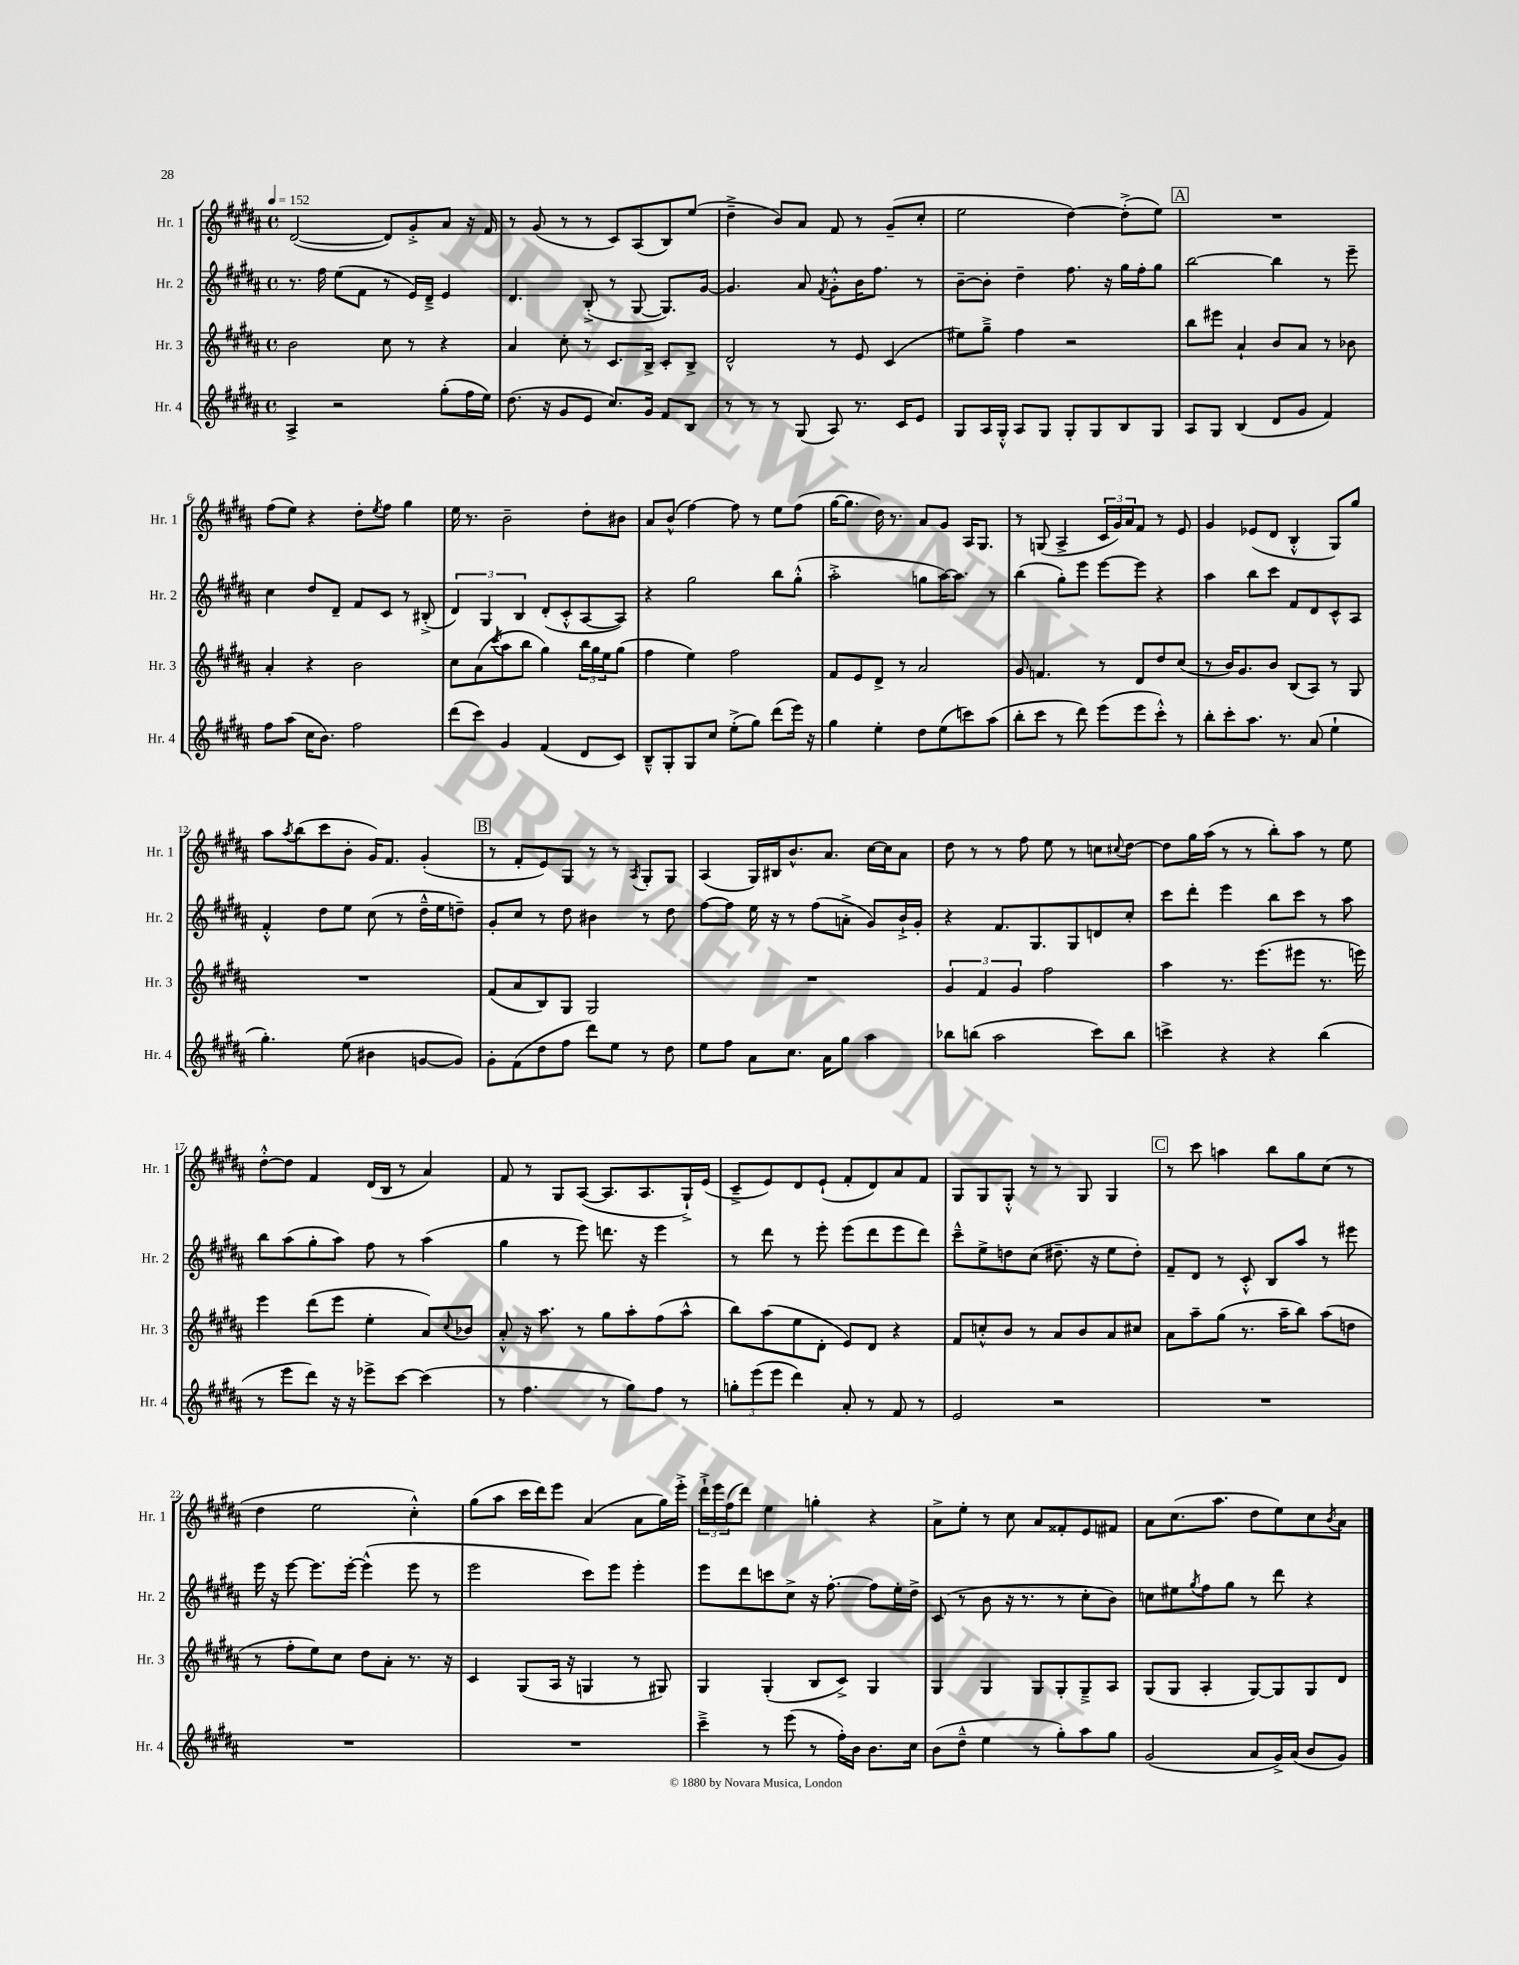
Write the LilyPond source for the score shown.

<<
\new StaffGroup <<
\new Staff = "s0" \with { instrumentName = "Hr. 1" shortInstrumentName = "Hr. 1" } {
    \clef treble \key b \major \defaultTimeSignature \time 4/4 \tempo 4 = 152
    dis'2~( dis'8) gis'8-.-> ais'8 r16 fis'16 |
    r8 gis'8( r8 r8 cis'8) ais8( b8) e''8( |
    dis''4---> b'8) ais'8 fis'8 r8 gis'8--( cis''8-. |
    e''2 dis''4~) dis''8-.->( e''8) |
    \mark \markup { \box "A" } R1 |
    fis''8( e''8) r4 dis''8-. \acciaccatura { e''8 } fis''8 gis''4 |
    e''16 r8. b'2-- dis''8-. bis'8 |
    ais'8 b'8-^( fis''4~) fis''8 r8 e''8 fis''8( |
    gis''16~ gis''8. dis''16) r8. ais'8 gis'8 ais16 gis8. |
    r8 g8( ais4-> \tuplet 3/2 { cis'16 gis'16) ais'16 } fis'8 r8 e'8 |
    gis'4 ees'8( dis'8 b4-.-^ gis8) gis''8 |
    ais''8 \acciaccatura { ais''8 } b''8( cis'''8 b'8-. gis'16) fis'8. gis'4-.( |
    \mark \markup { \box "B" } r8 fis'8-. e'8) gis8 r8 r8 \acciaccatura { ais8 } gis8-. gis8 |
    ais4( gis16) bis16 b'8.-^ ais'8. cis''16~ cis''16 ais'8 |
    dis''8 r8 r8 fis''8 e''8 r8 c''8 \appoggiatura { cis''8 } dis''8~ |
    dis''8 gis''16 ais''16( r8 r8 b''8-.) ais''8 r8 e''8 |
    dis''8~-.-^ dis''8 fis'4 dis'16( b16 r8 ais'4) |
    fis'8 r8 gis8 ais8~( ais8. ais8. gis16-!->) e'16( |
    cis'8---> e'8) dis'8 e'8-!( fis'8-. dis'8) ais'8 fis'8 |
    gis8 gis8 gis8-.-^ r8 r8 gis8 gis4 |
    \mark \markup { \box "C" } r8 cis'''8 a''4 b''8 gis''8 cis''8( r8 |
    dis''4 e''2 cis''4-.-^) |
    gis''8( ais''8 cis'''16 dis'''16) e'''8 ais'4( ais'8 gis''16) e'''16-.-> |
    \tuplet 3/2 { dis'''16-!-> e'''16 fis''16( } dis'''8) e''4 g''4-. r4 |
    ais'8-> e''8-. r8 cis''8 ais'8 fisis'8-. e'8 fis'8 |
    ais'8 cis''8.( ais''8. dis''8 e''8) cis''8 \acciaccatura { b'8 } ais'8 \bar "|." |
}
\new Staff = "s1" \with { instrumentName = "Hr. 2" shortInstrumentName = "Hr. 2" } {
    \clef treble \key b \major \defaultTimeSignature \time 4/4
    r8. fis''16 e''8( fis'8 r8 e'16) dis'16---> e'4 |
    dis'4. b8-.->( r8 gis8~ gis8.) gis'16~ |
    gis'4. ais'8 \acciaccatura { fis'8 } gis'8-.-^ b'16 fis''8. r8 |
    b'8~-- b'8-. dis''4-- fis''8. r16 gis''16 fis''16-. gis''8 |
    \mark \markup { \box "A" } b''2~ b''4 r8 e'''8-- |
    cis''4 dis''8 dis'8-- fis'8 cis'8 r8 bis8-.->( |
    \tuplet 3/2 { dis'4) gis4 b4 } dis'8-.( cis'8-.-^ ais8~ ais8) |
    r4 gis''2 b''8 gis''8-.-^( |
    ais''2-.-> g''8 ais''16~) ais''8. r8 |
    b''4( gis''8-.) e'''8 e'''8~ e'''8 r4 |
    ais''4 b''8 cis'''8 fis'8 dis'8 cis'8-^ ais8 |
    fis'4-.-^ dis''8 e''8 cis''8( r8 dis''16---^ e''16 d''8--) |
    \mark \markup { \box "B" } gis'8-. cis''8 r8 dis''8 bis'4 r8 dis''8 |
    fis''8~ fis''8 e''16 r16 r8 fis''8( a'8-.-> gis'8) b'16-!-> gis'16-. |
    r4 fis'8. gis8. gis8 d'8 cis''8-. |
    cis'''8 dis'''8-. e'''4 b''8 cis'''8 r8 ais''8 |
    b''8 ais''8( gis''8-. ais''8) fis''8 r8 ais''4( |
    gis''4 r8 e'''8) d'''8. r16 e'''4 |
    r8 dis'''8 r8 e'''8-. e'''8( dis'''8 e'''8 dis'''8) |
    cis'''8---^ e''8-> d''8 cis''8( dis''8.-- r16 e''8 dis''8-.) |
    \mark \markup { \box "C" } fis'8-- dis'8 r8 cis'8-.-^ b8 ais''8 r8 eis'''8 |
    e'''16 r16 e'''8~ e'''8. e'''16~-. e'''4-^( e'''8 r8 |
    e'''2 cis'''8) e'''8 e'''4-. |
    e'''8 dis'''8 c'''8 cis''8-> r16 fis''8.~-. fis''8 e''16-. dis''16-> |
    cis'8( r8 b'8 r16 r8. r8 cis''8-. b'8) |
    c''8 eis''8 \acciaccatura { gis''8 } fis''8 gis''8 r8 dis'''8 r4 \bar "|." |
}
\new Staff = "s2" \with { instrumentName = "Hr. 3" shortInstrumentName = "Hr. 3" } {
    \clef treble \key b \major \defaultTimeSignature \time 4/4
    b'2 cis''8 r8 r4 |
    ais'4 cis''8-. r8 cis'8. b16-> cis'8-. b8-> |
    dis'2-^ r8 e'8 cis'4( |
    eis''8) gis''8---> fis''4 r2 |
    \mark \markup { \box "A" } b''8 eis'''8 ais'4-! b'8 ais'8 r8 bes'8 |
    ais'4-. r4 b'2 |
    cis''8 ais'8( \acciaccatura { cis'''8 } ais''8 b''8 gis''4) \tuplet 3/2 { b''16 gis''16 e''16 } gis''8( |
    fis''4 e''4) fis''2 |
    fis'8 e'8 dis'8-> r8 ais'2 |
    gis'8 f'4. r8 dis'8 dis''8 cis''8( |
    r8 b'16) gis'8. b'8 b8( ais8) r8 gis8 |
    R1 |
    \mark \markup { \box "B" } fis'8( ais'8 b8) gis8 gis2 |
    R1 |
    \tuplet 3/2 { gis'4 fis'4 gis'4 } fis''2 |
    ais''4 r8. e'''8.( eis'''8 r8. e'''16) |
    e'''4 dis'''8( e'''8 e''4-. ais'8) \appoggiatura { cis''8 } bes'8 |
    ais'8-.-^ r16 ais''8. r8 gis''8 ais''8-. fis''8( ais''8-^ |
    b''8) ais''8( e''8 dis'8-. e'8) dis'8 r4 |
    fis'8 c''8-.-^ b'8 r8 ais'8 b'8 ais'8 cis''8 |
    \mark \markup { \box "C" } ais'8 ais''8-- gis''8( r8. ais''16-- b''8) ais''8( d''8 |
    r8 fis''8-. e''8) cis''8 dis''8 ais'8-. r8. r16 |
    cis'4 gis8( ais16 r16 g4 r8 gis8) |
    gis4 gis4-.( b8 cis'8->) gis4 |
    gis4 gis4 gis8 gis8-. gis8---> ais8 |
    gis8( gis8 ais4-. gis8~) gis8 gis8 dis'8 \bar "|." |
}
\new Staff = "s3" \with { instrumentName = "Hr. 4" shortInstrumentName = "Hr. 4" } {
    \clef treble \key b \major \defaultTimeSignature \time 4/4
    ais4-> r2 gis''8-.( fis''16 e''16) |
    dis''8.( r16 gis'8 e'8 cis''8.) gis'16 fis'8 b8 |
    r8 r8 r8 gis8( ais8) r8. cis'16 e'8 |
    gis8 ais16 gis16-.-^ ais8 gis8 gis8-. gis8 b8 gis8 |
    \mark \markup { \box "A" } ais8 gis8 b4( dis'8 gis'8 fis'4) |
    fis''8 ais''8( cis''16 b'8.) fis''2 |
    dis'''8( cis'''8) gis'4 fis'4( dis'8 cis'8) |
    b8---^ gis8-. gis8 cis''8 e''8-.->( gis''8) dis'''8( e'''16) r16 |
    gis''4 e''4-. dis''8 e''8( c'''8) ais''8( |
    b''8-. cis'''8 r8 dis'''8) e'''8( e'''8 cis'''8-.-^) r8 |
    b''8-. cis'''8-. ais''8. r8. ais'8( e''4-! |
    gis''4.-.) e''8( bis'4 g'8~ g'8) |
    \mark \markup { \box "B" } gis'8-. fis'8( dis''8 fis''8 dis'''8) e''8 r8 dis''8 |
    e''8 fis''8 ais'8 cis''8. ais'16 gis''8 ais''4 |
    bes''8 b''8( ais''2 cis'''8) b''8 |
    c'''4-> r4 r4 b''4( |
    r8 e'''8 dis'''8) r16 r16 ees'''8-> cis'''8~ cis'''4( |
    r8 fis''4. r8 gis''8) fis''8 r8 |
    \tuplet 3/2 { g''8-. e'''8( e'''8 } dis'''4) ais'8-. r8 fis'8 r8 |
    e'2 r2 |
    \mark \markup { \box "C" } R1 |
    R1 |
    R1 |
    cis'''4---> r8 e'''8( r8 fis''16-.) b'16 b'8. cis''16 |
    b'8( dis''8---^ e''4 r8 gis''8-.) ais''8 gis''8 |
    gis'2( ais'8 gis'16->) ais'16( b'8 gis'8) \bar "|." |
}
>>
>>
